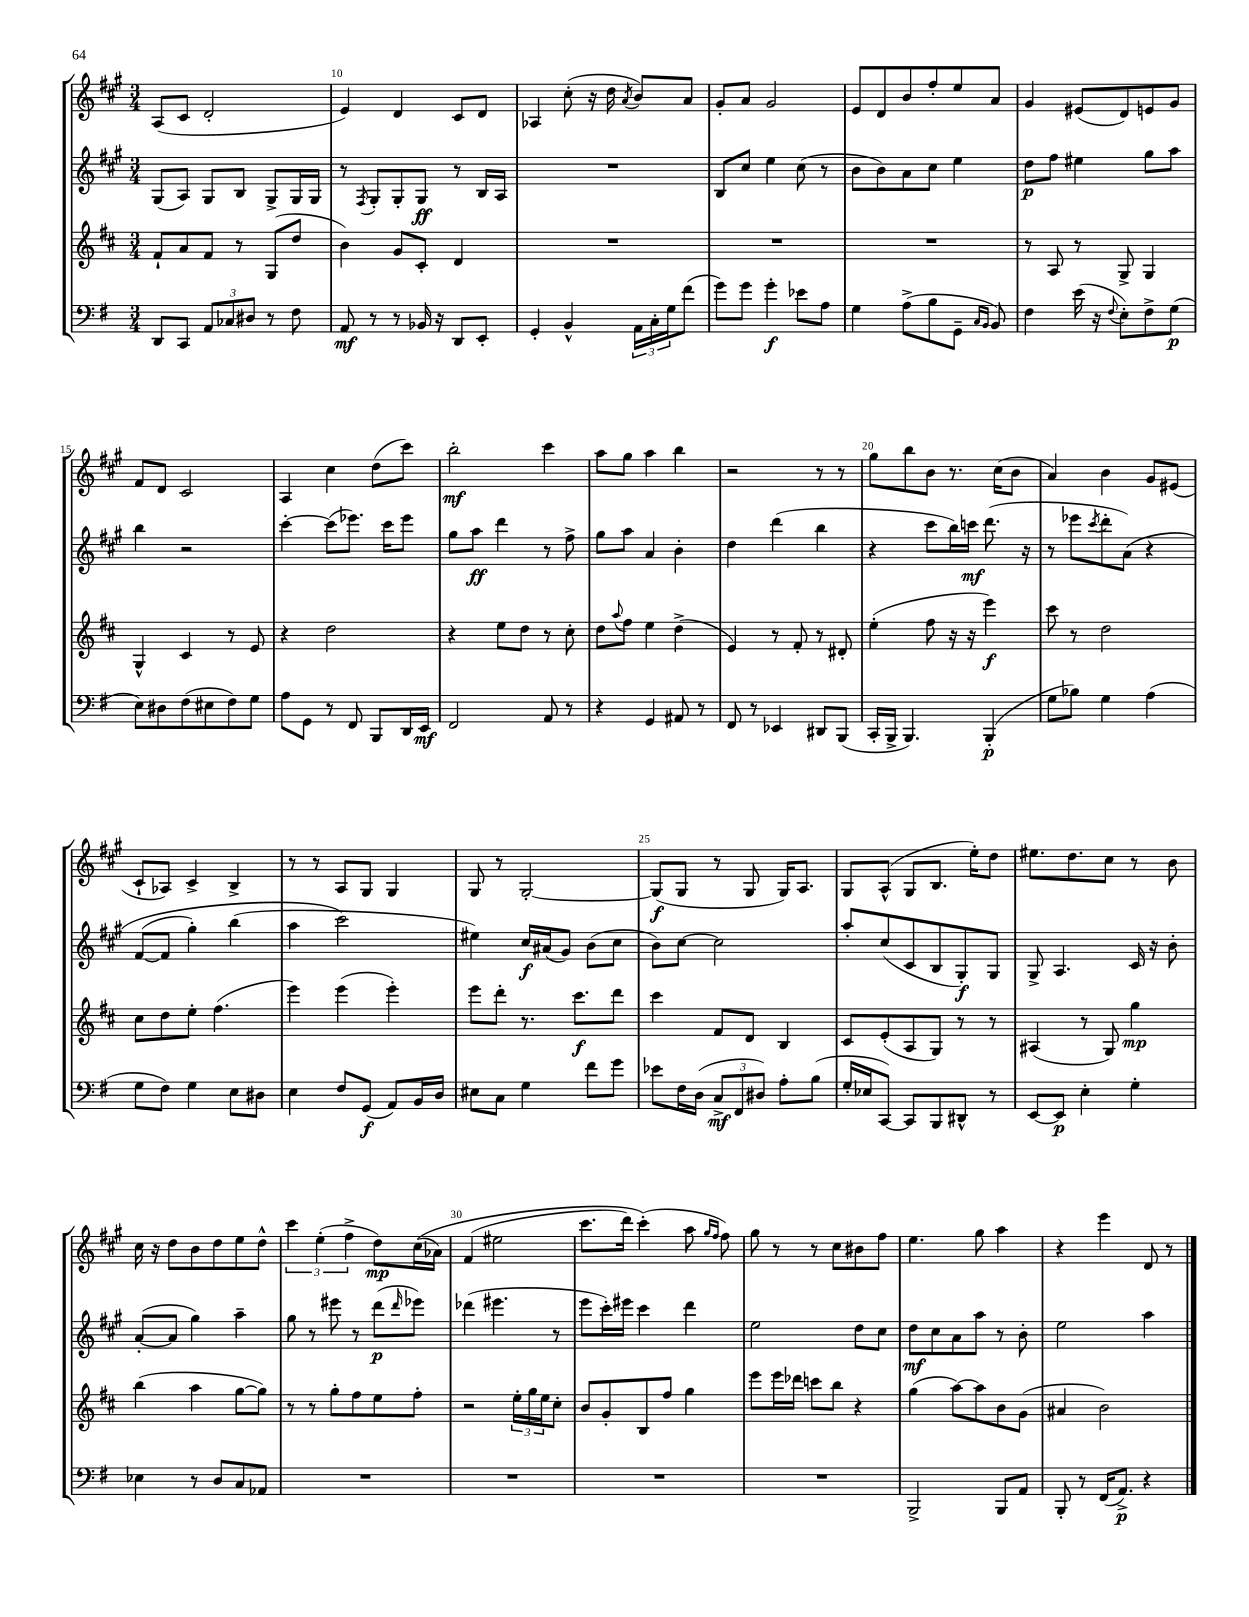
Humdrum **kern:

**kern	**dynam	**kern	**dynam	**kern	**dynam	**kern	**dynam
*part4	*part4	*part3	*part3	*part2	*part2	*part1	*part1
*staff4	*staff4	*staff3	*staff3	*staff2	*staff2	*staff1	*staff1
*clefF4	*	*clefG2	*	*clefG2	*	*clefG2	*
*k[f#]	*	*k[f#c#]	*	*k[f#c#g#]	*	*k[f#c#g#]	*
*M3/4	*	*M3/4	*	*M3/4	*	*M3/4	*
=9	=9	=9	=9	=9	=9	=9	=9
8DD/L	.	8f#`/L	.	(8G#/L	.	(8A/L	.
8CC/J	.	8a/	.	8A/J)	.	8c#/J	.
12AA/L	.	8f#/J	.	8G#/L	.	2d'/	.
12C-X/	.	.	.	.	.	.	.
.	.	8r	.	8B/J	.	.	.
12D#X/J	.	.	.	.	.	.	.
8r	.	(8G/L	.	8G#^/L	.	.	.
8F#\	.	8dd/J	.	16G#/L	.	.	.
.	.	.	.	16G#/JJ	.	.	.
=10	=10	=10	=10	=10	=10	=10	=10
8AA/	mf	4b\)	.	8r	.	4e/)	.
.	.	.	.	8qF#/	.	.	.
8r	.	.	.	8G#'/L	.	.	.
8r	.	8g/L	.	8G#'/	.	4d/	.
16BB-X/	.	8c#'/J	.	8G#/J	ff	.	.
16r	.	.	.	.	.	.	.
8DD/L	.	4d/	.	8r	.	8c#/L	.
8EE'/J	.	.	.	16B/LL	.	8d/J	.
.	.	.	.	16A/JJ	.	.	.
=11	=11	=11	=11	=11	=11	=11	=11
4GG'/	.	2.r	.	2.r	.	4A-X/	.
4BB^^/	.	.	.	.	.	(8cc#'\	.
.	.	.	.	.	.	16r	.
.	.	.	.	.	.	16dd\	.
.	.	.	.	.	.	8qa/	.
24AA\LL	.	.	.	.	.	8b/L)	.
24C'\	.	.	.	.	.	.	.
24G\J	.	.	.	.	.	.	.
(8f#\J	.	.	.	.	.	8a/J	.
=12	=12	=12	=12	=12	=12	=12	=12
8g\L)	.	2.r	.	8B/L	.	8g#'/L	.
8g\J	.	.	.	8cc#/J	.	8a/J	.
4g'\	f	.	.	4ee\	.	2g#/	.
8e-X\L	.	.	.	(8cc#\	.	.	.
8A\J	.	.	.	8r	.	.	.
=13	=13	=13	=13	=13	=13	=13	=13
4G\	.	2.r	.	8b\L	.	8e/L	.
.	.	.	.	8b\)	.	8d/	.
(8A^\L	.	.	.	8a\	.	8b/	.
8B\	.	.	.	8cc#\J	.	8ff#'/	.
8GG~\J	.	.	.	4ee\	.	8ee/	.
16qqC/LL	.	.	.	.	.	.	.
16qqBB/JJ	.	.	.	.	.	.	.
8BB/)	.	.	.	.	.	8a/J	.
=14	=14	=14	=14	=14	=14	=14	=14
4F#\	.	8r	.	8dd\L	p	4g#/	.
.	.	8A/	.	8ff#\J	.	.	.
(16e\	.	8r	.	4ee#X\	.	(8e#X/L	.
16r	.	.	.	.	.	.	.
8qqF#/	.	.	.	.	.	.	.
8E'\L)	.	8G^/	.	.	.	8d/)	.
8F#^\	.	4G/	.	8gg#\L	.	8en/	.
(8G\J	p	.	.	8aa\J	.	8g#/J	.
!!LO:LB:g=z
=15	=15	=15	=15	=15	=15	=15	=15
8E\L)	.	4G^^/	.	4bb\	.	8f#/L	.
8D#X\	.	.	.	.	.	8d/J	.
(8F#\	.	4c#/	.	2r	.	2c#/	.
8E#X\	.	.	.	.	.	.	.
8F#\)	.	8r	.	.	.	.	.
8G\J	.	8e/	.	.	.	.	.
=16	=16	=16	=16	=16	=16	=16	=16
8A\L	.	4r	.	[4ccc#'\	.	4A/	.
8GG\J	.	.	.	.	.	.	.
8r	.	2dd\	.	(8ccc#\L]	.	4cc#\	.
8FF#/	.	.	.	8.eee-X\J)	.	.	.
8BBB/L	.	.	.	.	.	(8dd\L	.
.	.	.	.	16ccc#\KL	.	.	.
16DD/L	.	.	.	8eee-\J	.	8ccc#\J)	.
16EE/JJ	mf	.	.	.	.	.	.
=17	=17	=17	=17	=17	=17	=17	=17
2FF#/	.	4r	.	8gg#\L	.	2bb'\	mf
.	.	.	.	8aa\J	ff	.	.
.	.	8ee\L	.	4ddd\	.	.	.
.	.	8dd\J	.	.	.	.	.
8AA/	.	8r	.	8r	.	4ccc#\	.
8r	.	8cc#'\	.	8ff#^\	.	.	.
=18	=18	=18	=18	=18	=18	=18	=18
4r	.	8dd\L	.	8gg#\L	.	8aa\L	.
.	.	8qqaa/	.	.	.	.	.
.	.	8ff#\J	.	8aa\J	.	8gg#\J	.
4GG/	.	4ee\	.	4a/	.	4aa\	.
8AA#X/	.	(4dd^\	.	4b'\	.	4bb\	.
8r	.	.	.	.	.	.	.
=19	=19	=19	=19	=19	=19	=19	=19
8FF#/	.	4e/)	.	4dd\	.	2r	.
8r	.	.	.	.	.	.	.
4EE-X/	.	8r	.	(4ddd\	.	.	.
.	.	8f#'/	.	.	.	.	.
8DD#X/L	.	8r	.	4bb\	.	8r	.
(8BBB/J	.	8d#X'/	.	.	.	8r	.
=20	=20	=20	=20	=20	=20	=20	=20
16CC'/LL	.	(4ee'\	.	4r	.	8gg#\L	.
16BBB^/JJ	.	.	.	.	.	.	.
4.BBB/)	.	.	.	.	.	8bb\	.
.	.	8ff#\	.	8ccc#\L	.	8b\J	.
.	.	16r	.	16bb\L)	.	8.r	.
.	.	16r	.	16cccn\JJ	mf	.	.
(4BBB'/	p	4eee\)	f	(8.ddd\	.	.	.
.	.	.	.	.	.	(16cc#\KL	.
.	.	.	.	.	.	8b\J	.
.	.	.	.	16r	.	.	.
=21	=21	=21	=21	=21	=21	=21	=21
8G\L	.	8ccc#\	.	8r	.	4a/)	.
8B-X\J)	.	8r	.	8eee-X\L	.	.	.
.	.	.	.	8qccc#/	.	.	.
4G\	.	2dd\	.	8ddd'\	.	4b\	.
.	.	.	.	(8a\J)	.	.	.
(4A\	.	.	.	4r	.	8g#/L	.
.	.	.	.	.	.	(8e#X/J	.
!!LO:LB:g=z
=22	=22	=22	=22	=22	=22	=22	=22
8G\L	.	8cc#\L	.	([8f#/L	.	8c#`/L	.
8F#\J)	.	8dd\	.	8f#/J]	.	8A-X/J)	.
4G\	.	8ee'\J	.	4gg#'\)	.	4c#^/	.
.	.	(4.ff#\	.	.	.	.	.
8E\L	.	.	.	(4bb\	.	4B^/	.
8D#X\J	.	.	.	.	.	.	.
=23	=23	=23	=23	=23	=23	=23	=23
4E\	.	4eee\)	.	4aa\	.	8r	.
.	.	.	.	.	.	8r	.
8F#/L	.	(4eee\	.	2ccc#\)	.	8A/L	.
(8GG/J	f	.	.	.	.	8G#/J	.
8AA/L)	.	4eee'\)	.	.	.	4G#/	.
16BB/L	.	.	.	.	.	.	.
16D/JJ	.	.	.	.	.	.	.
=24	=24	=24	=24	=24	=24	=24	=24
8E#X\L	.	8eee\L	.	4ee#X\)	.	8G#/	.
8C\J	.	8ddd'\J	.	.	.	8r	.
4G\	.	8.r	.	16cc#/LL	f	[2G#'/	.
.	.	.	.	(16a#X/J	.	.	.
.	.	.	.	8g#/J)	.	.	.
.	.	8.ccc#\L	f	.	.	.	.
8f#\L	.	.	.	(8b\L	.	.	.
8g\J	.	8ddd\J	.	8cc#\J	.	.	.
=25	=25	=25	=25	=25	=25	=25	=25
8e-X\L	.	4ccc#\	.	8b\L)	.	(8G#/L]	f
16F#\L	.	.	.	[8cc#\J	.	8G#/J	.
(16D\JJ	.	.	.	.	.	.	.
12C^/L	mf	8f#/L	.	2cc#\]	.	8r	.
12FF#/	.	.	.	.	.	.	.
.	.	8d/J	.	.	.	8G#/	.
12D#X/J)	.	.	.	.	.	.	.
8A'\L	.	4B/	.	.	.	16G#/KL)	.
.	.	.	.	.	.	8.A/J	.
(8B\J	.	.	.	.	.	.	.
=26	=26	=26	=26	=26	=26	=26	=26
16G'/LL	.	8c#/L	.	8aa'/L	.	8G#/L	.
16E-X/J	.	.	.	.	.	.	.
[8CC/J)	.	(8e'/	.	(8cc#/	.	(8A^^/J	.
8CC/L]	.	8A/	.	8c#/	.	8G#/L	.
8BBB/	.	8G/J)	.	8B/	.	8.B/J	.
8DD#X^^/J	.	8r	.	8G#'/)	f	.	.
.	.	.	.	.	.	16ee'\KL)	.
8r	.	8r	.	8G#/J	.	8dd\J	.
=27	=27	=27	=27	=27	=27	=27	=27
[8EE/L	.	(4A#X/	.	8G#^/	.	8.ee#X\L	.
8EE/J]	p	.	.	4.A/	.	.	.
.	.	.	.	.	.	8.dd\	.
4E'\	.	8r	.	.	.	.	.
.	.	8G/)	.	.	.	8cc#\J	.
4G'\	.	4gg\	mp	16c#/	.	8r	.
.	.	.	.	16r	.	.	.
.	.	.	.	8b'\	.	8b\	.
!!LO:LB:g=z
=28	=28	=28	=28	=28	=28	=28	=28
4E-X\	.	(4bb\	.	([8a'/L	.	16cc#\	.
.	.	.	.	.	.	16r	.
.	.	.	.	8a/J]	.	8dd\L	.
8r	.	4aa\	.	4gg#\)	.	8b\	.
8D/L	.	.	.	.	.	8dd\	.
8C/	.	[8gg\L	.	4aa~\	.	8ee\	.
8AA-X/J	.	8gg\J])	.	.	.	8dd^^\J	.
=29	=29	=29	=29	=29	=29	=29	=29
2.r	.	8r	.	8gg#\	.	6ccc#\	.
.	.	8r	.	8r	.	.	.
.	.	.	.	.	.	(6ee'\	.
.	.	8gg'\L	.	8eee#X\	.	.	.
.	.	.	.	.	.	6ff#^\	.
.	.	8ff#\	.	8r	.	.	.
.	.	8ee\	.	(8ddd\L	p	8dd\L)	mp
.	.	.	.	16qqddd/	.	.	.
.	.	8ff#'\J	.	8eee-X\J)	.	((16cc#\L	.
.	.	.	.	.	.	16a-X\JJ)	.
=30	=30	=30	=30	=30	=30	=30	=30
2.r	.	2r	.	(4ddd-X\	.	(4f#/	.
.	.	.	.	4.eee#X\	.	2ee#X\	.
.	.	24ee'\LL	.	.	.	.	.
.	.	24gg\	.	.	.	.	.
.	.	24ee\J	.	.	.	.	.
.	.	8cc#'\J	.	8r	.	.	.
=31	=31	=31	=31	=31	=31	=31	=31
2.r	.	8b/L	.	8eee\L	.	8.ccc#\L	.
.	.	8g'/	.	16ccc#'\L)	.	.	.
.	.	.	.	16eee#X\JJ	.	16ddd\Jk)	.
.	.	8B/	.	4ccc#\	.	(4ccc#'\)	.
.	.	8ff#/J	.	.	.	.	.
.	.	4gg\	.	4ddd\	.	8aa\	.
.	.	.	.	.	.	16qqgg#/LL	.
.	.	.	.	.	.	16qqff#/JJ	.
.	.	.	.	.	.	8ff#\)	.
=32	=32	=32	=32	=32	=32	=32	=32
2.r	.	8eee\L	.	2ee\	.	8gg#\	.
.	.	16eee\L	.	.	.	8r	.
.	.	16ddd-X\JJ	.	.	.	.	.
.	.	8cccn\L	.	.	.	8r	.
.	.	8bb\J	.	.	.	8cc#\L	.
.	.	4r	.	8dd\L	.	8b#X\	.
.	.	.	.	8cc#\J	.	8ff#\J	.
=33	=33	=33	=33	=33	=33	=33	=33
2BBB^/	.	(4gg\	.	8dd\L	mf	4.ee\	.
.	.	.	.	8cc#\	.	.	.
.	.	[8aa\L)	.	8a\	.	.	.
.	.	8aa\]	.	8aa\J	.	8gg#\	.
8BBB/L	.	8b\	.	8r	.	4aa\	.
8AA/J	.	(8g\J	.	8b'\	.	.	.
=34	=34	=34	=34	=34	=34	=34	=34
8BBB'/	.	4a#X/	.	2ee\	.	4r	.
8r	.	.	.	.	.	.	.
(16FF#/KL	.	2b\)	.	.	.	4eee\	.
8.AA^/J)	p	.	.	.	.	.	.
4r	.	.	.	4aa\	.	8d/	.
.	.	.	.	.	.	8r	.
==	==	==	==	==	==	==	==
*-	*-	*-	*-	*-	*-	*-	*-
